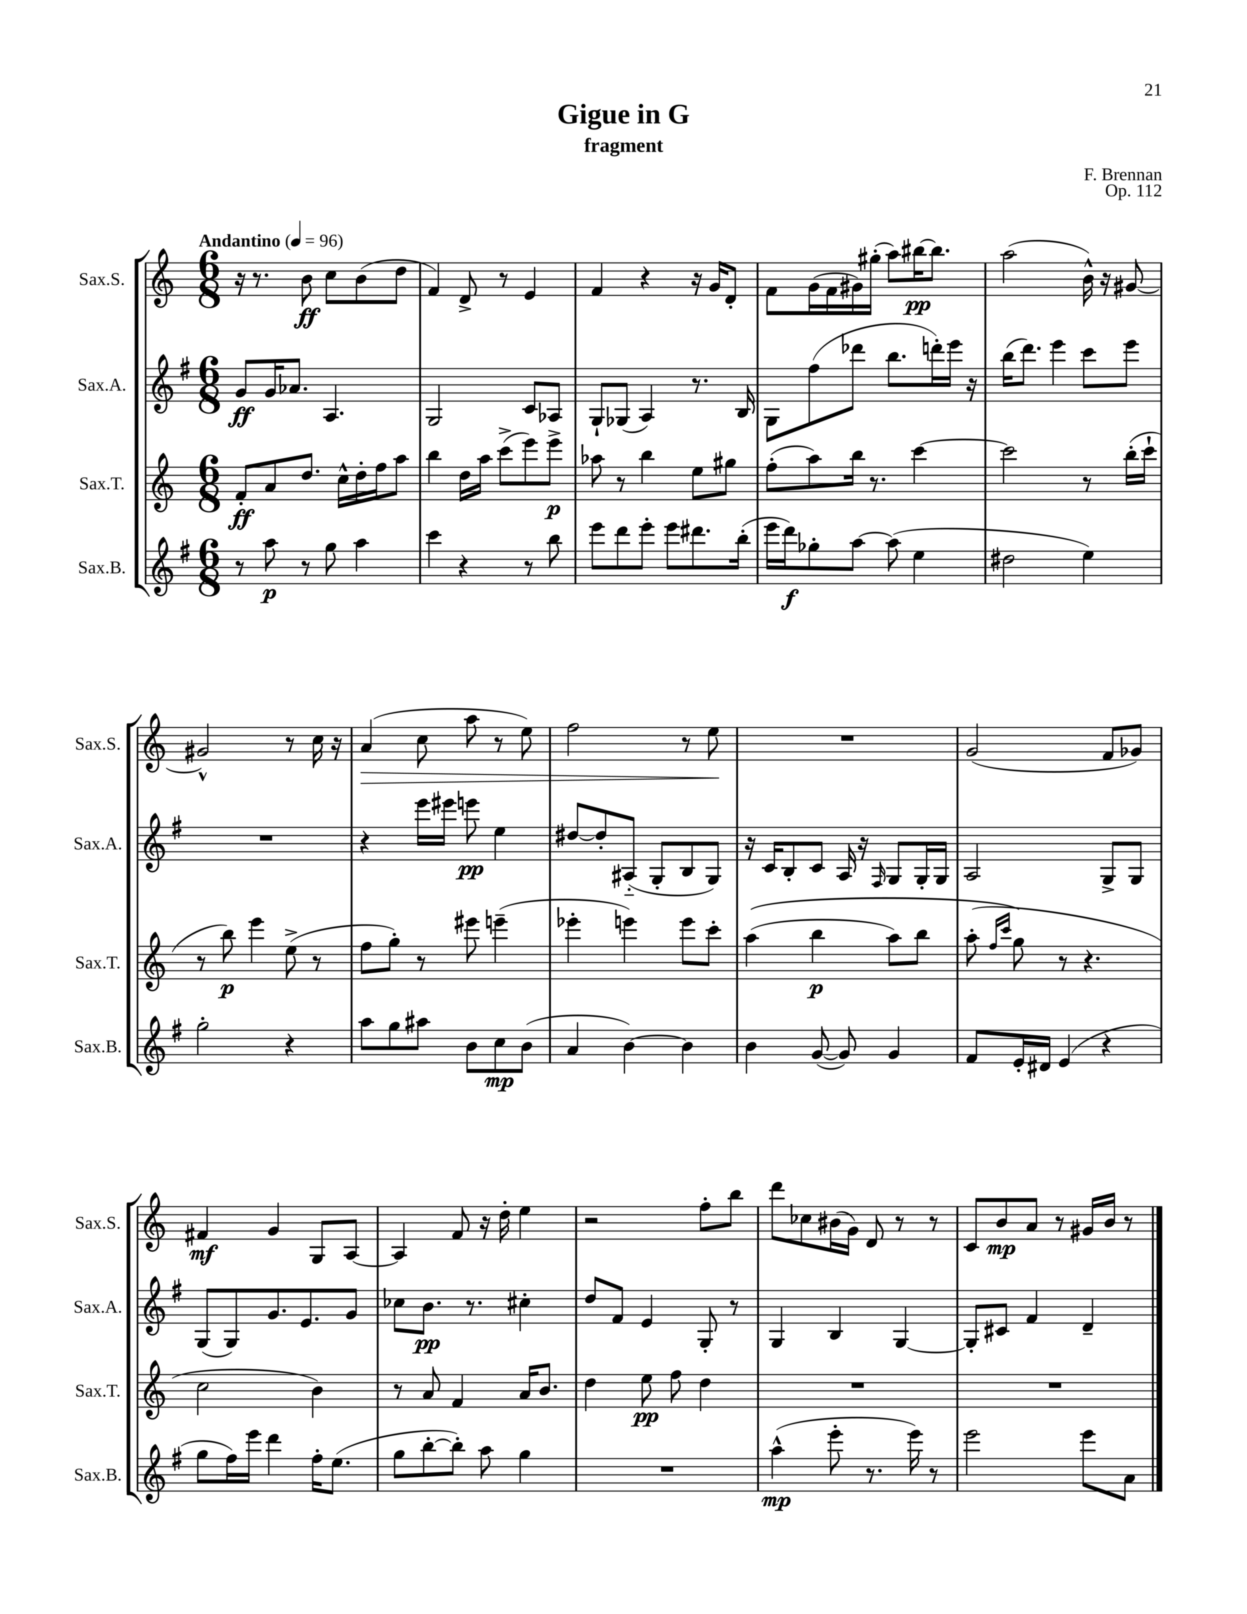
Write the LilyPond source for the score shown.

\header { title = "Gigue in G" composer = "F. Brennan" subtitle = "fragment" opus = "Op. 112" }
<<
\new StaffGroup <<
\new Staff = "s0" \with { instrumentName = "Sax.S." shortInstrumentName = "Sax.S." } {
    \clef treble \key c \major \numericTimeSignature \time 6/8 \tempo "Andantino" 4 = 96
    r16 r8. b'8\ff c''8 b'8( d''8 |
    f'4) d'8-> r8 e'4 |
    f'4 r4 r16 g'16 d'8-. |
    f'8 g'16( f'16 gis'16) gis''16-.( a''8) bis''16~\pp bis''8. |
    a''2( b'16-^) r16 gis'8~ |
    gis'2-^ r8 c''16 r16 |
    a'4\>( c''8 a''8 r8 e''8) |
    f''2 r8 e''8\! |
    R2. |
    g'2( f'8 ges'8) |
    fis'4\mf g'4 g8 a8~ |
    a4 f'8 r16 d''16-. e''4 |
    r2 f''8-. b''8 |
    d'''8 ces''8 bis'16( g'16) d'8 r8 r8 |
    c'8 b'8\mp a'8 r8 gis'16 b'16 r8 \bar "|." |
}
\new Staff = "s1" \with { instrumentName = "Sax.A." shortInstrumentName = "Sax.A." } {
    \clef treble \key g \major \numericTimeSignature \time 6/8
    g'8\ff g'16 aes'8. a4. |
    g2 c'8 aes8 |
    g8-! ges8( a4) r8. b16 |
    g8 fis''8( des'''8 b''8. d'''16-.) e'''16 r16 |
    b''16( d'''8.) e'''4 c'''8 e'''8 |
    R2. |
    r4 e'''16 eis'''16 e'''8\pp e''4 |
    dis''8~ dis''8-. ais8-_( g8-. b8 g8) |
    r16 c'16 b8-. c'8 a16 r16 \grace { fis16 } g8 g16-. g16 |
    a2 g8-> g8 |
    g8( g8) g'8. e'8. g'8 |
    ces''8 b'8.\pp r8. cis''4-. |
    d''8 fis'8 e'4 g8-. r8 |
    g4 b4 g4~ |
    g8-. cis'8 fis'4 d'4-- \bar "|." |
}
\new Staff = "s2" \with { instrumentName = "Sax.T." shortInstrumentName = "Sax.T." } {
    \clef treble \key c \major \numericTimeSignature \time 6/8
    f'8-.\ff a'8 d''8. c''16-^ d''16-. f''16 a''8 |
    b''4 d''16 a''16 c'''8->( e'''8) e'''8->\p |
    aes''8 r8 b''4 e''8 gis''8 |
    f''8-.( a''8) b''16 r8. c'''4~ |
    c'''2 r8 b''16-.( c'''16-! |
    r8 b''8\p) e'''4 e''8->( r8 |
    f''8 g''8-.) r8 eis'''8 e'''4--( |
    ees'''4-. e'''4) e'''8 c'''8-. |
    a''4(\( b''4\p a''8) b''8 |
    a''8-.( \grace { f''16 c'''16 } g''8\) r8 r4. |
    c''2 b'4) |
    r8 a'8 f'4 a'16 b'8. |
    d''4 e''8\pp f''8 d''4 |
    R2. |
    R2. \bar "|." |
}
\new Staff = "s3" \with { instrumentName = "Sax.B." shortInstrumentName = "Sax.B." } {
    \clef treble \key g \major \numericTimeSignature \time 6/8
    r8 a''8\p r8 g''8 a''4 |
    c'''4 r4 r8 b''8 |
    e'''8 d'''8 e'''8-. e'''8 dis'''8. b''16-.( |
    e'''16 d'''16\f) ges''8-. a''8~ a''8( e''4 |
    dis''2 e''4) |
    g''2-. r4 |
    a''8 g''8 ais''8 b'8 c''8\mp b'8( |
    a'4 b'4~) b'4 |
    b'4 g'8~( g'8) g'4 |
    fis'8 e'16-. dis'16 e'4( r4 |
    g''8 fis''16) e'''16 d'''4 fis''16-. e''8.( |
    g''8 b''8~-. b''8-.) a''8 g''4 |
    R2. |
    a''4-^\mp( e'''8-. r8. e'''16) r8 |
    e'''2 e'''8 a'8 \bar "|." |
}
>>
>>
\layout { \context { \Score \remove "Bar_number_engraver" } }
